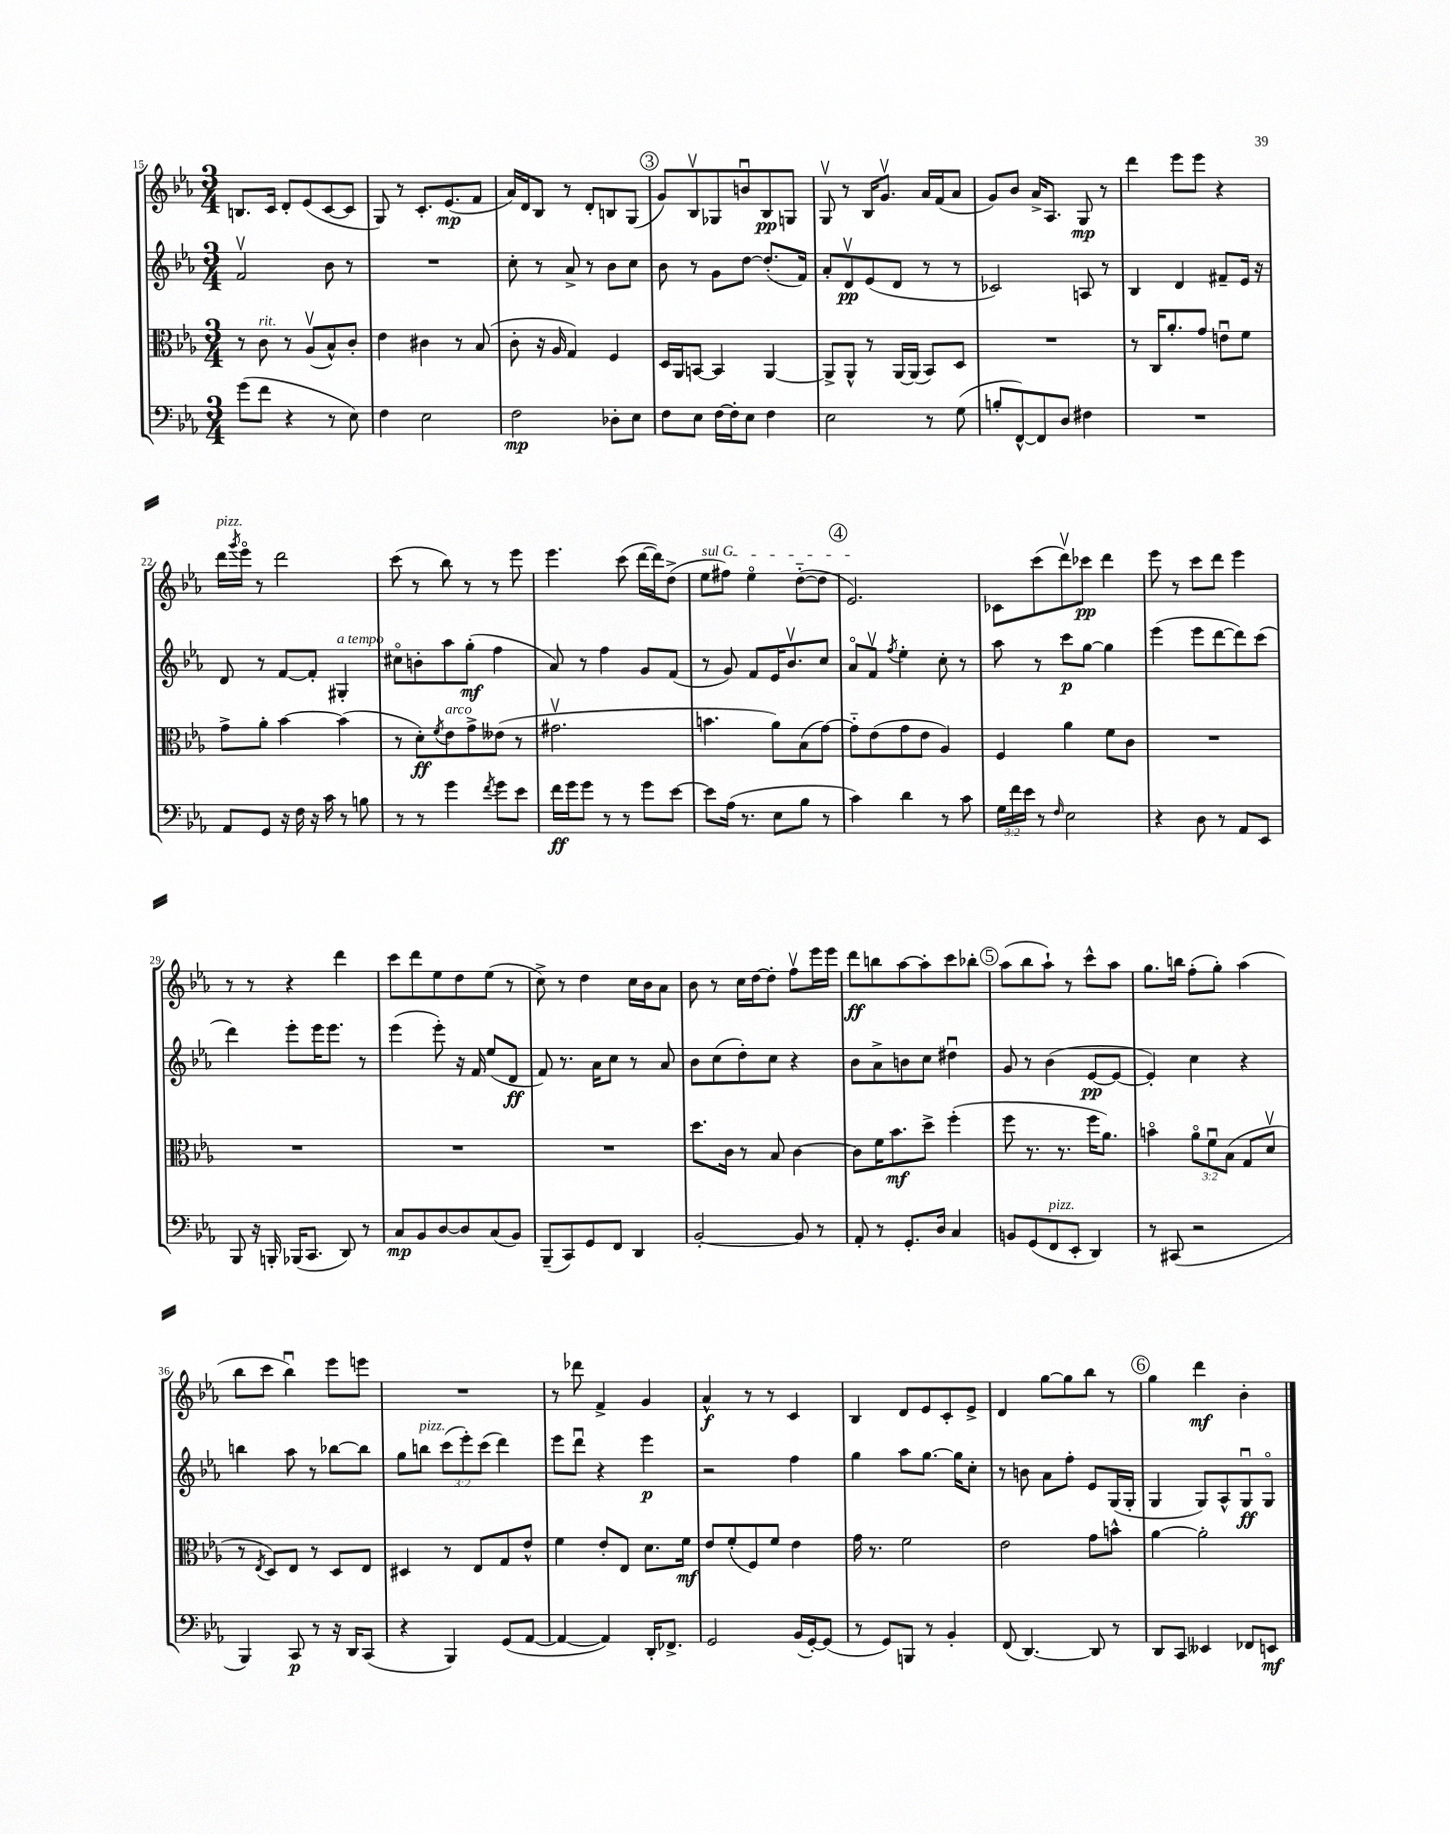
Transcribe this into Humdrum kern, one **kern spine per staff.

**kern	**kern	**kern	**kern
*staff4	*staff3	*staff2	*staff1
*clefF4	*clefC3	*clefG2	*clefG2
*k[b-e-a-]	*k[b-e-a-]	*k[b-e-a-]	*k[b-e-a-]
*M3/4	*M3/4	*M3/4	*M3/4
(8g	8r	2fv	8.B
8f	8c	.	.
.	.	.	16c
4r	8r	.	8d'
.	(8A-v	.	(8e-
8r	8B-^^)	8b-	[8c
8E-)	8c'	8r	8c]
=	=	=	=
4F	4e-	2.r	8G)
.	.	.	8r
2E-	4c#	.	8.c'
.	.	.	(8.e-
.	8r	.	.
.	(8B-	.	8f
=	=	=	=
2F	8c'	8cc'	16a-)
.	.	.	16d
.	16r	8r	8B-
.	16A-	.	.
.	4G)	8a-^	8r
.	.	8r	8d'
8D-'	4F	8b-	8B
8E-	.	8cc	(8G
=	=	=	=
8F	16D	8b-	8g)
.	16AA-	.	.
8E-	[8BB	8r	8B-v
[16F	4BB]	8g	8G-
16F']	.	.	.
8E-	.	[8dd	8bu
4F	[4AA-	(8.dd']	8B-
.	.	.	8G
.	.	16f)	.
=	=	=	=
2E-	8AA-^]	8a-'	8Gv
.	8AA-^^	8dv	8r
.	8r	(8e-	16B-
.	.	.	8.gv
.	[16AA-	8d	.
.	(16AA-]	.	.
8r	8BB-)	8r	16a-
.	.	.	(16f
(8G	8D	8r	8a-
=	=	=	=
8B'	2.r	2c-)	8g)
[8FF^^)	.	.	8b-
8FF]	.	.	16a-^
.	.	.	8.A-
8D	.	.	.
4F#	.	8A	8G
.	.	8r	8r
=	=	=	=
2.r	8r	4B-	4ddd
.	16C	.	.
.	8.a-'	.	.
.	.	4d	8eee-
.	8g	.	8eee-
.	8eu	8f#~	4r
.	8f	16e-	.
.	.	16r	.
=	=	=	=
8AA-	8g^	8d	16ddd
.	.	.	8qggg
.	.	.	16eee-o
8GG	8a-'	8r	8r
16r	[4b-	[8f	2ddd
16F	.	.	.
16r	.	8f']	.
16c	.	.	.
8r	(4b-]	4G#'	.
8B	.	.	.
=	=	=	=
8r	8r	8cc#o	(8ccc
8r	8d')	8b'	8r
.	8qf	.	.
4g	8e-	8aa-	8bb-)
.	8g^	(8gg'	8r
8qf	.	.	.
8g	(8e--	4ff	8r
8e-	8r	.	8eee-
=	=	=	=
16f	2.g#v	8a-)	4.eee-
16g	.	.	.
8g	.	8r	.
8r	.	4ff	.
8r	.	.	(8ccc
8g	.	8g	[16ddd
.	.	.	16ddd])
[8e-	.	(8f	(8dd^
=	=	=	=
8e-]	4.b	8r	8ee-
(16A-	.	8g)	8ff#)
8.r	.	.	.
.	.	8f	4ee-o
8E-	8a-)	16e-	.
.	.	8.b-v	.
8B-	(8B-	.	([8dd'~
8r	[8g)	8cc	8dd]
=	=	=	=
4c)	8g'~]	8a-o	2.e-)
.	(8e-	8fv	.
.	.	8qff	.
4d	8g	4ee-'	.
.	8e-	.	.
8r	4A-)	8cc'	.
8c	.	8r	.
=	=	=	=
24G	4F	8aa-	8c-
24f	.	.	.
24e-	.	.	.
8r	.	8r	(8ccc
16qqF	.	.	.
2E-	4a-	8ccc	8dddv)
.	.	[8gg	8ccc-
.	8f	4gg]	4ddd
.	8c	.	.
=	=	=	=
4r	2.r	(4eee-	8eee-
.	.	.	8r
8D	.	8eee-	8ccc
8r	.	[8ddd	8ddd
8AA-	.	8ddd])	4eee-
8EE-	.	(8ccc	.
=	=	=	=
8BBB-	2.r	4ddd)	8r
16r	.	.	8r
16BBB'	.	.	.
(16BBB-	.	8eee-'	4r
8.CC	.	.	.
.	.	16eee-	.
.	.	8.eee-	.
8DD)	.	.	4ddd
8r	.	8r	.
=	=	=	=
8C	2.r	(4eee-	8ccc
8BB-	.	.	8ddd
[8D	.	8eee-')	8ee-
8D]	.	16r	8dd
.	.	16f	.
(8C	.	(8ee-	(8ee-
8BB-)	.	8d	8r
=	=	=	=
(8BBB-~	2.r	8f)	8cc^)
8CC)	.	8.r	8r
8GG	.	.	4dd
.	.	16a-	.
8FF	.	8cc	.
4DD	.	8r	16cc
.	.	.	16b-
.	.	8a-	8a-
=	=	=	=
[2BB-'	8.dd	8b-	8b-
.	.	(8cc	8r
.	16c	.	.
.	8r	8dd')	16cc
.	.	.	[16dd
.	8B-	8cc	8dd']
8BB-]	[4c	4r	8ffv
8r	.	.	16eee-
.	.	.	16eee-
=	=	=	=
8AA-'	8c]	8b-	8ddd
8r	16f	8a-^	8bb
.	8.b-	.	.
8.GG'	.	8b	[8aa-
.	8dd^	8cc	8aa-']
16D	.	.	.
4C	(4ff'	4dd#u	8ccc
.	.	.	8bb-'
=	=	=	=
8BB	8ff	8g	(8aa-
(8GG	8.r	8r	8bb-
8FF	.	(4b-	8aa-`)
.	8.r	.	.
8EE-'	.	.	8r
4DD)	16ff	[8e-	8ccc^^
.	8.a-)	.	.
.	.	8e-_	8aa-
=	=	=	=
8r	4bo	4e-'])	8.gg
(8CC#	.	.	.
.	.	.	16bb
2r	12a-o	4cc	(8ff'
.	12fu	.	.
.	.	.	8gg')
.	(12B-	.	.
.	8G	4r	(4aa-
.	8dv	.	.
=	=	=	=
4BBB-)	8r	4bb	8bb-
.	8qE-	.	.
.	8D)	.	8ccc
8CC	8E-	8aa-	4bb-u)
8r	8r	8r	.
16r	8D	[8bb-	8eee-
16DD	.	.	.
(8CC	8E-	8bb-]	8eee
=	=	=	=
4r	4D#	8gg	2.r
.	.	8bb	.
4BBB-)	8r	(12ccc	.
.	.	12eee-')	.
.	8E-	.	.
.	.	(12ccc	.
(8GG	8G	4ddd)	.
[8AA-	8e-^^	.	.
=	=	=	=
4AA-_	4f	8eee-	8r
.	.	8dddu	8ddd-
4AA-])	8e-'	4r	4f^
.	8E-	.	.
16DD'	8.d	4eee-	4g
8.FF-^	.	.	.
.	16f	.	.
=	=	=	=
2GG	8e-	2r	4a-^^
.	(8f'	.	.
.	8F)	.	8r
.	8f	.	8r
(16BB-	4e-	4ff	4c
[16GG')	.	.	.
(8GG]	.	.	.
=	=	=	=
8r	16g	4gg	4B-
.	8.r	.	.
8GG)	.	.	.
8BBB	2f	8aa-	8d
8r	.	[8.gg	8e-
4BB-'	.	.	8c'
.	.	16gg]	.
.	.	8cc'	8e-^
=	=	=	=
(8FF	2e-	8r	4d
[4.DD)	.	8b	.
.	.	8a-	[8gg
.	.	8ff'	8gg]
8DD]	8g	8e-	8bb-
8r	8b^^	(16G	8r
.	.	16G'	.
=	=	=	=
8DD	[4a-	4G	4gg
8CC	.	.	.
4EE--	2a-']	8G)	4ddd
.	.	8A-^^	.
8FF-	.	8Gu	4b-'
8EE	.	8Go	.
==	==	==	==
*-	*-	*-	*-
